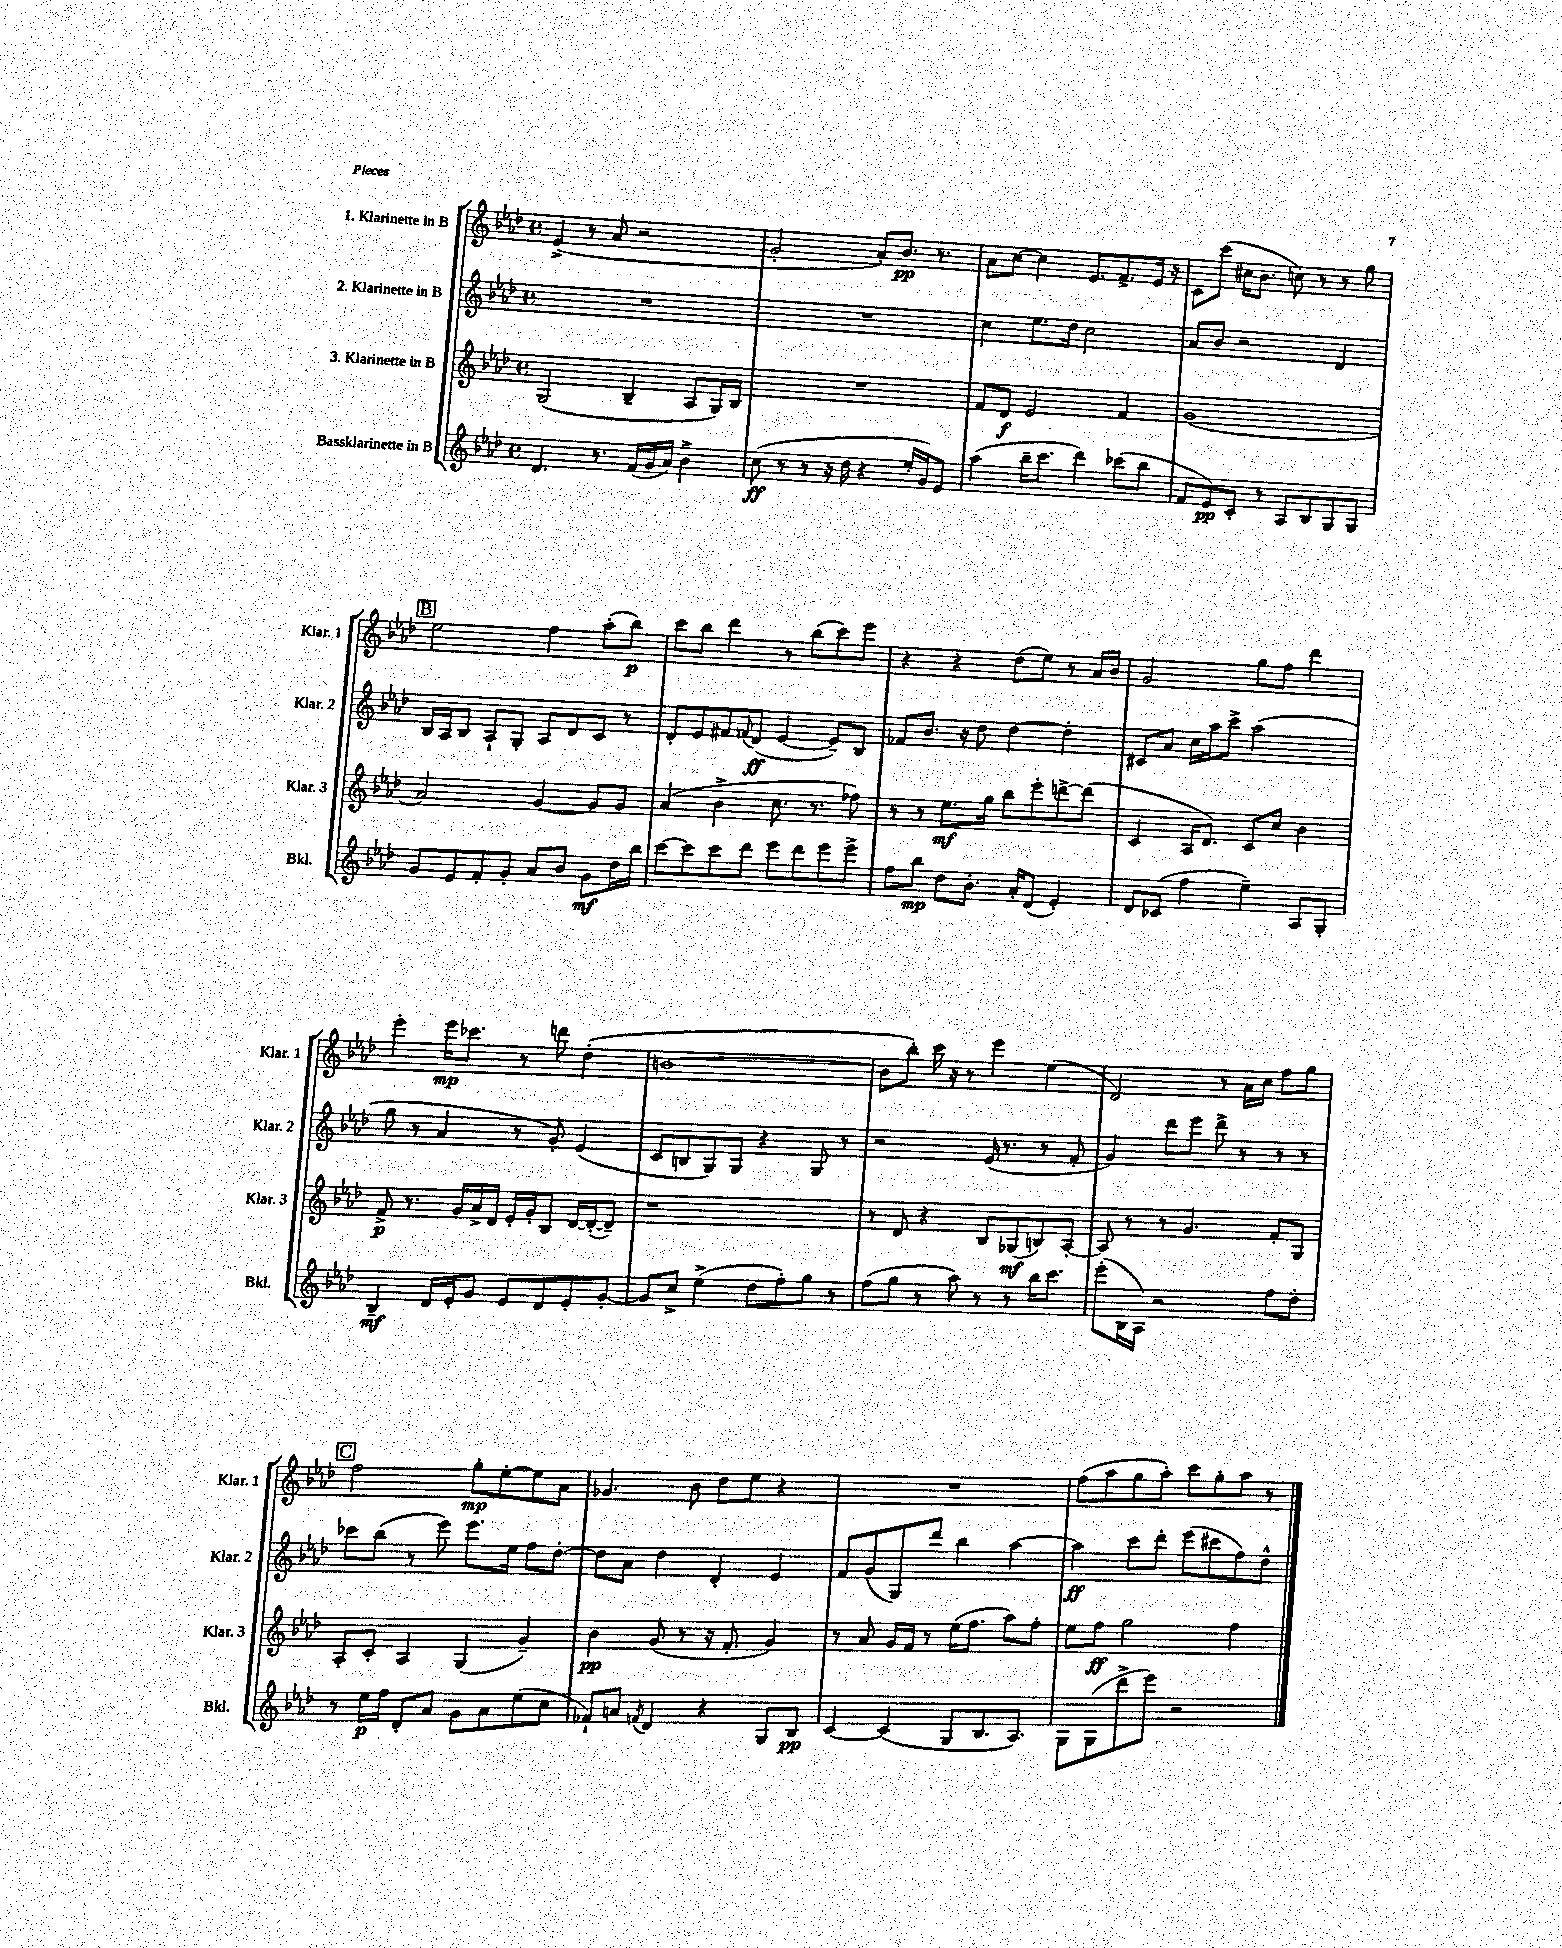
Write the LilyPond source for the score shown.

<<
\new StaffGroup <<
\new Staff = "s0" \with { instrumentName = "1. Klarinette in B" shortInstrumentName = "Klar. 1" } {
    \clef treble \key aes \major \defaultTimeSignature \time 4/4
    ees'4->( r8 aes'8 r2 |
    g'2-. aes'8-.) bes'8.\pp r8. |
    aes'8 c''8~ c''4 ees'8. f'8.-> ees'16 r16 |
    c'8 c'''8( cis''16 bes'8. c''8) r8 r8 g''8 |
    \mark \markup { \box "B" } ees''2 f''4 aes''8-.( bes''8\p) |
    c'''8 bes''8 des'''4 r8 bes''8( c'''8) ees'''8 |
    r4 r4 des''8( ees''8) r8 aes'16 bes'16 |
    g'2 g''8 f''8 des'''4 |
    ees'''4-. ees'''16\mp ces'''8. r8 d'''8 des''4-.( |
    b'1~ |
    b'8 bes''8-.) c'''16 r16 r8 ees'''4 ees''4( |
    des'2) r8 aes'16 c''16 f''8 g''8 |
    \mark \markup { \box "C" } f''2 g''8-.\mp ees''8~-. ees''8 aes'8 |
    ges'4. bes'8 des''8 ees''8 r4 |
    R1 |
    f''8( aes''8 g''8 aes''8-.) c'''8 g''8-. aes''8 r8 \bar "|." |
}
\new Staff = "s1" \with { instrumentName = "2. Klarinette in B" shortInstrumentName = "Klar. 2" } {
    \clef treble \key aes \major \defaultTimeSignature \time 4/4
    R1 |
    R1 |
    c''4 ees''8. des''16 c''2 |
    aes'8 bes'8 r2 des'4 |
    \mark \markup { \box "B" } bes16 aes16 bes8 aes8-! g8-. aes8 des'8 c'8 r8 |
    des'8-. ees'8 fis'8 \appoggiatura { f'8 } des'8\ff( ees'4~ ees'8--) bes8 |
    fes'8 bes'8. r16 des''8 des''4~ des''4-. |
    cis'8 aes'8 c''16 aes''16 c'''8-> aes''2( |
    g''8 r8 aes'4 r8 g'8-.) ees'4( |
    c'8 b8 g8) g8 r4 g8 r8 |
    r2 ees'16( r8. r8 f'8-. |
    g'4) des'''8 ees'''8 des'''8-> r8 r8 r8 |
    \mark \markup { \box "C" } ces'''8 bes''8( r8 ees'''8) ees'''8. ees''16 f''8 des''8~-. |
    des''8 aes'8 des''4 des'4-. ees'4 |
    f'8 g'8( g8) des'''8 bes''4 aes''4~ |
    aes''4\ff c'''8 des'''8-. ees'''8( cis'''8 f''8) des''8-^ \bar "|." |
}
\new Staff = "s2" \with { instrumentName = "3. Klarinette in B" shortInstrumentName = "Klar. 3" } {
    \clef treble \key aes \major \defaultTimeSignature \time 4/4
    g2( bes4-- aes8 g16) bes16 |
    R1 |
    f'8 des'8\f ees'2 f'4 |
    g'1( |
    \mark \markup { \box "B" } aes'2) g'4~ g'8 g'8 |
    aes'4( bes'4-> c''8. r8. fes''8) |
    r8 r8 ees''8.\mf g''16 bes''8 ees'''8-. d'''8~-> d'''8( |
    c'4 aes16 des'8.) c'8 c''8 bes'4 |
    f'8->\p r8. g'16 aes'16-> des'16 ees'16-. g'16-. bes8 des'16~ des'16~-.( des'8--) |
    r1 |
    r8 des'8 r4 bes8 ges8\mf( b8) aes8~-. |
    aes8 r8 r8 g'4. f'8-. g8 |
    \mark \markup { \box "C" } aes8-. c'8-. aes4 g4( g'4--) |
    bes'4\pp g'8( r8 r16 f'8.-. g'4) |
    r8 aes'8 g'16 f'16 r8 ees''16( f''8. aes''8) f''8-. |
    ees''8 f''8\ff g''2 f''4 \bar "|." |
}
\new Staff = "s3" \with { instrumentName = "Bassklarinette in B" shortInstrumentName = "Bkl." } {
    \clef treble \key aes \major \defaultTimeSignature \time 4/4
    des'4. r8. f'16( g'16 aes'16) bes'4-> |
    c''8\ff( r8 r8 r16 des''16 r4 ees''16-. g'16) ees'8 |
    aes''4( bes''16-- c'''8. des'''4) ces'''8( bes''8 |
    f'8 ees'8\pp) c'8-. r8 aes8 bes8 g8 g8 |
    \mark \markup { \box "B" } g'8 ees'8 f'8-. g'8-. aes'8 bes'8 g'8\mf des''16 bes''16 |
    c'''8~ c'''8 c'''8 des'''8 ees'''8 des'''8 ees'''8 ees'''8-> |
    f''8 bes''8\mp des''8 bes'8.-. aes'16-. des'8( ees'4-.) |
    des'8 ces'8( f''4 ees''4--) aes8 g8-. |
    bes4--\mf des'16 ees'16-. g'8 ees'8 des'8 ees'8-. g'8~-. |
    g'8 c''8-> ees''4->( des''8 f''8-.) g''8 r8 |
    f''8( g''8 r8 aes''8) r8 r8 bes''16 c'''8. |
    ees'''8-.( bes16 aes16) r2 f''8 des''8-. |
    \mark \markup { \box "C" } r8 ees''16\p f''16 des'8-. aes'8 g'8 aes'8 ees''8( c''8 |
    fes'8-!) a'8 \acciaccatura { f'8 } des'4 r4 g8 bes8\pp |
    c'4~ c'4( g8 bes8. aes8.) |
    g8 g8( des'''8-> ees'''8) r2 \bar "|." |
}
>>
>>
\layout { \context { \Score \remove "Bar_number_engraver" } }
